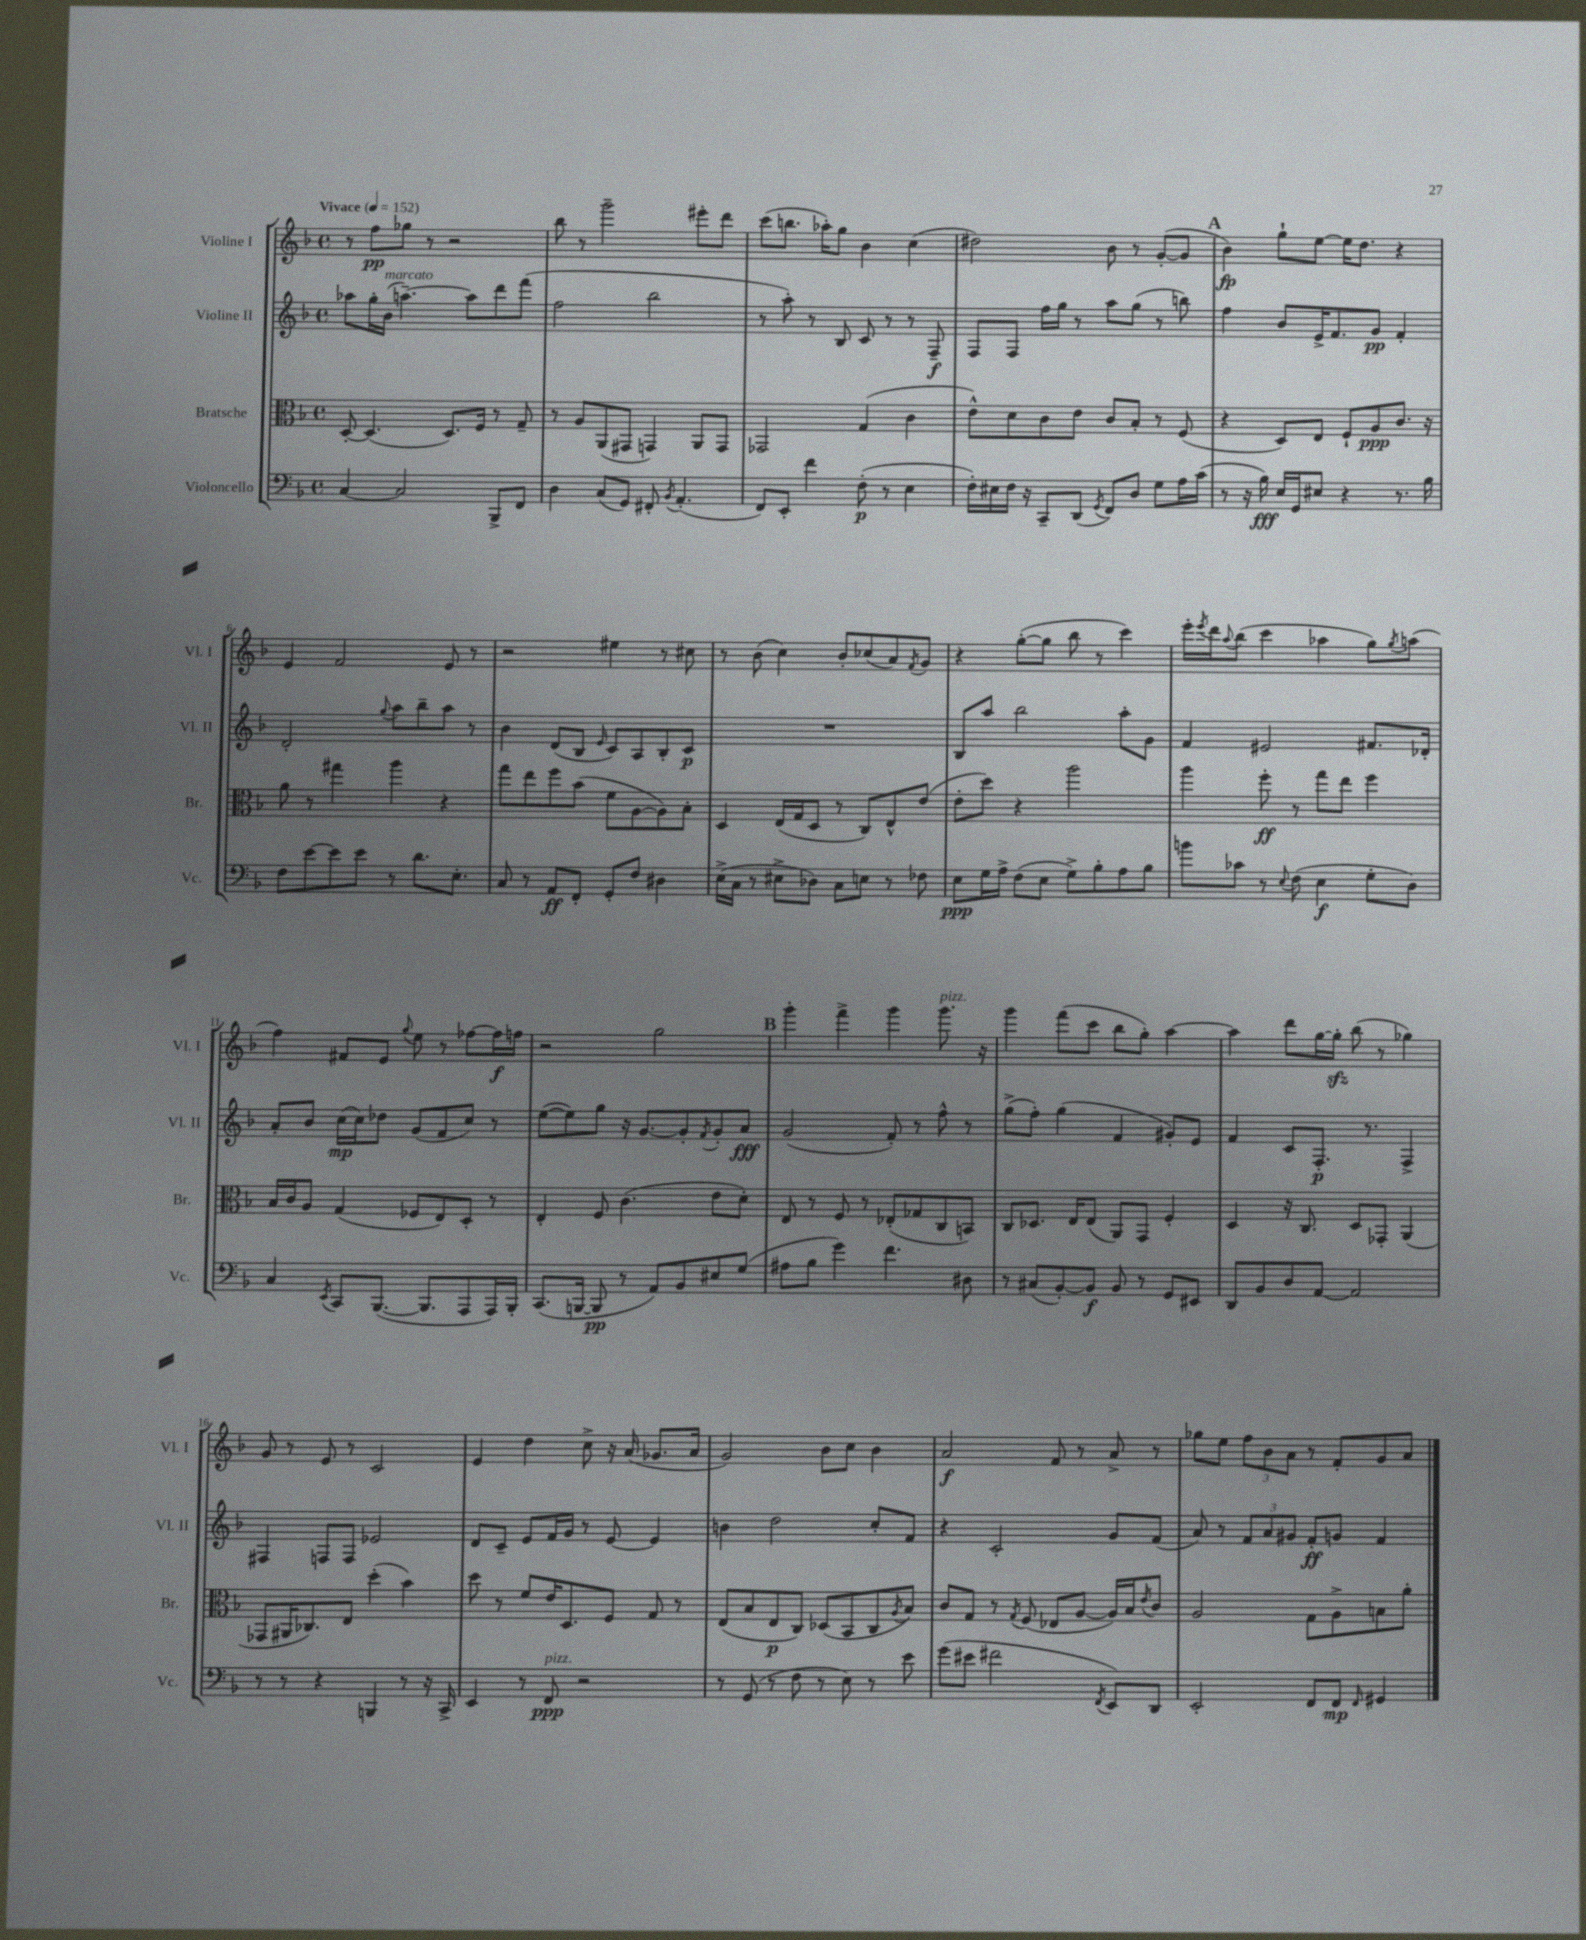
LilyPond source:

<<
\new StaffGroup <<
\new Staff = "s0" \with { instrumentName = "Violine I" shortInstrumentName = "Vl. I" } {
    \clef treble \key f \major \defaultTimeSignature \time 4/4 \tempo "Vivace" 4 = 152
    r8 f''8\pp ges''8 r8 r2 |
    bes''8 r8 g'''2-- eis'''8-. d'''8 |
    c'''8( b''8. aes''16-.) g''8 bes'4 c''4( |
    dis''2) bes'8 r8 g'8~-.( g'8 |
    \mark \markup { \bold "A" } bes'4\fp) g''8-! e''8~ e''16 d''8. r4 |
    e'4 f'2 e'8 r8 |
    r2 eis''4 r8 cis''8 |
    r8 bes'8( c''4) bes'8-. ces''8( a'8) \acciaccatura { f'8 } g'8 |
    r4 g''8~-.( g''8 bes''8 r8 c'''4) |
    e'''16-. \acciaccatura { e'''8 } d'''16 \appoggiatura { a''8 } bes''8( c'''4 aes''4 g''8) \acciaccatura { g''8 } a''8( |
    f''4) fis'8 e'8 \appoggiatura { g''8 } e''8 r8 fes''8~ fes''16\f f''16 |
    r2 g''2 |
    \mark \markup { \bold "B" } g'''4-. f'''4-> g'''4 g'''8.^\markup { \italic "pizz." } r16 |
    g'''4 f'''8( c'''8 bes''8 g''8-.) a''4~ |
    a''4 d'''8 g''16~ g''16-.\sfz bes''8( r8 ges''4) |
    g'8 r8 e'8 r8 c'2 |
    e'4 d''4 c''8-> r16 a'16( ges'8. a'16 |
    g'2) bes'8 c''8 bes'4 |
    a'2\f f'8 r8 a'8-> r8 |
    ges''8 e''8 \tuplet 3/2 { f''8 bes'8 a'8 } r8 f'8-. g'8 a'8 \bar "|." |
}
\new Staff = "s1" \with { instrumentName = "Violine II" shortInstrumentName = "Vl. II" } {
    \clef treble \key f \major \defaultTimeSignature \time 4/4
    aes''8 g''16-. bes'16^\markup { \italic "marcato" }( a''4.~--) a''8 d'''8 f'''8( |
    f''2 bes''2 |
    r8 a''8-.) r8 bes8 c'8 r8 r8 f8--\f |
    f8 f8 f''16 g''16 r8 a''8 g''8( r8 b''8) |
    \mark \markup { \bold "A" } f''4 bes'8 e'16-> f'8. g'8\pp f'4-. |
    d'2-. \appoggiatura { g''8 } a''8 bes''8-- a''8 r8 |
    bes'4 d'8( bes8 \grace { e'16 } c'8) a8 bes8-. c'8\p |
    R1 |
    bes8 a''8 bes''2 a''8-. g'8 |
    f'4 eis'2 fis'8. des'16-. |
    a'8-. bes'8 c''16\mp( c''16) des''8 g'8( f'8 c''8) r8 |
    e''8~( e''8) g''8 r16 g'8.~ g'8-. \acciaccatura { f'8 } g'8-. a'8\fff |
    \mark \markup { \bold "B" } g'2( f'8-.) r8 f''8-^ r8 |
    g''8->( f''8-.) g''4( f'4 gis'8-.) e'8 |
    f'4 c'8 f8.-.\p r8. f4-> |
    fis4 f8 f8 ees'2 |
    d'8 c'8-- e'8 f'16 g'16 r8 e'8~ e'4 |
    b'4 d''2 c''8-. f'8 |
    r4 c'2-. g'8 f'8( |
    a'8) r8 \tuplet 3/2 { f'8 a'8 gis'8 } f'8-.\ff g'8 f'4 \bar "|." |
}
\new Staff = "s2" \with { instrumentName = "Bratsche" shortInstrumentName = "Br." } {
    \clef alto \key f \major \defaultTimeSignature \time 4/4
    d8~-. d4.( d8.) f16 r8 g8-- |
    r8 a8 a,8( gis,8 g,4) a,8 g,8 |
    ges,2 g4( c'4 |
    e'8-^) d'8 c'8 e'8 c'8 bes8-. r8 f8( |
    \mark \markup { \bold "A" } r4 d8) e8 f8-! a8\ppp c'8. r16 |
    a'8 r8 gis''4 a''4 r4 |
    g''8 e''8 f''8 bes'8( f'8 a8~ a8) bes8-. |
    d4 e16( g16 d8 r8 c8) e8-^ e'8( |
    e'8-. d''8) r4 a''2 |
    a''4 f''8-.\ff r8 g''8 e''8 f''4 |
    bes16 c'16 a8 g4( fes8 e8) d8-. r8 |
    e4-. f8 c'4.( e'8 d'8-.) |
    \mark \markup { \bold "B" } e8 r8 f8 r8 ees8-.( ges8 c8 b,8) |
    c8 des8. e16 e8( a,8) g,8 f4-. |
    d4 r16 c8. d8 ges,8-. a,4( |
    ges,8 ais,16 ces8.) e8 d''4-.( bes'4) |
    d''8 r8 f'8 e'16 d8. f8 g8 r8 |
    e8( bes8 e8\p c8) des8( bes,8 c8 \acciaccatura { a8 } bes8) |
    c'8 g8 r8 \acciaccatura { g8 } f8( ees8 a8~ a16) bes16 \acciaccatura { e'8 } c'8 |
    a2 g8 a8-> b8 a'8-. \bar "|." |
}
\new Staff = "s3" \with { instrumentName = "Violoncello" shortInstrumentName = "Vc." } {
    \clef bass \key f \major \defaultTimeSignature \time 4/4
    c4~ c2 bes,,8-> f,8 |
    d4 c8( g,8) fis,8-. \acciaccatura { bes,8 } a,4.-.( |
    f,8) e,8-. f'4 f8-.\p( r8 e4 |
    f16-.) eis16 f16 r16 c,8-- d,8( \acciaccatura { g,8 } f,8) d8 g8 a16 c'16( |
    \mark \markup { \bold "A" } r8 r16 bes16\fff) e16 g,16 eis8 r4 r8. bes16 |
    f8 e'8~ e'8 e'8 r8 d'8. e8.-. |
    c8 r8 a,8\ff f,8-. g,8-. f8 dis4 |
    e16->( c16 r8 eis8-> des8) c8 e8 r8 fes8 |
    e8\ppp g16 a16-> f8( e8 g8->) bes8-. a8 bes8 |
    b'8 ces'8 r8 \appoggiatura { e8 } f8( e4\f g8-. d8) |
    c4 \acciaccatura { e,8 } c,8 bes,,8.~( bes,,8. a,,8 a,,16) bes,,16-. |
    c,8.( b,,16~ b,,8\pp r8 a,8) bes,8 eis8 g8( |
    \mark \markup { \bold "B" } ais8 bes8 g'4) f'4. dis8 |
    r8 cis8( bes,8~-.) bes,8\f bes,8 r8 g,8 eis,8 |
    d,8 bes,8 d8 a,8~ a,2 |
    r8 r8 r4 b,,4 r8 r16 c,16-> |
    e,4 r8 f,8\ppp^\markup { \italic "pizz." } r2 |
    r8 g,8( r8 f8 r8 e8) r8 e'8 |
    g'8( eis'8 fis'2 \acciaccatura { f,8 } e,8) d,8 |
    e,2-. f,8 f,8\mp \grace { f,16 } gis,4 \bar "|." |
}
>>
>>
